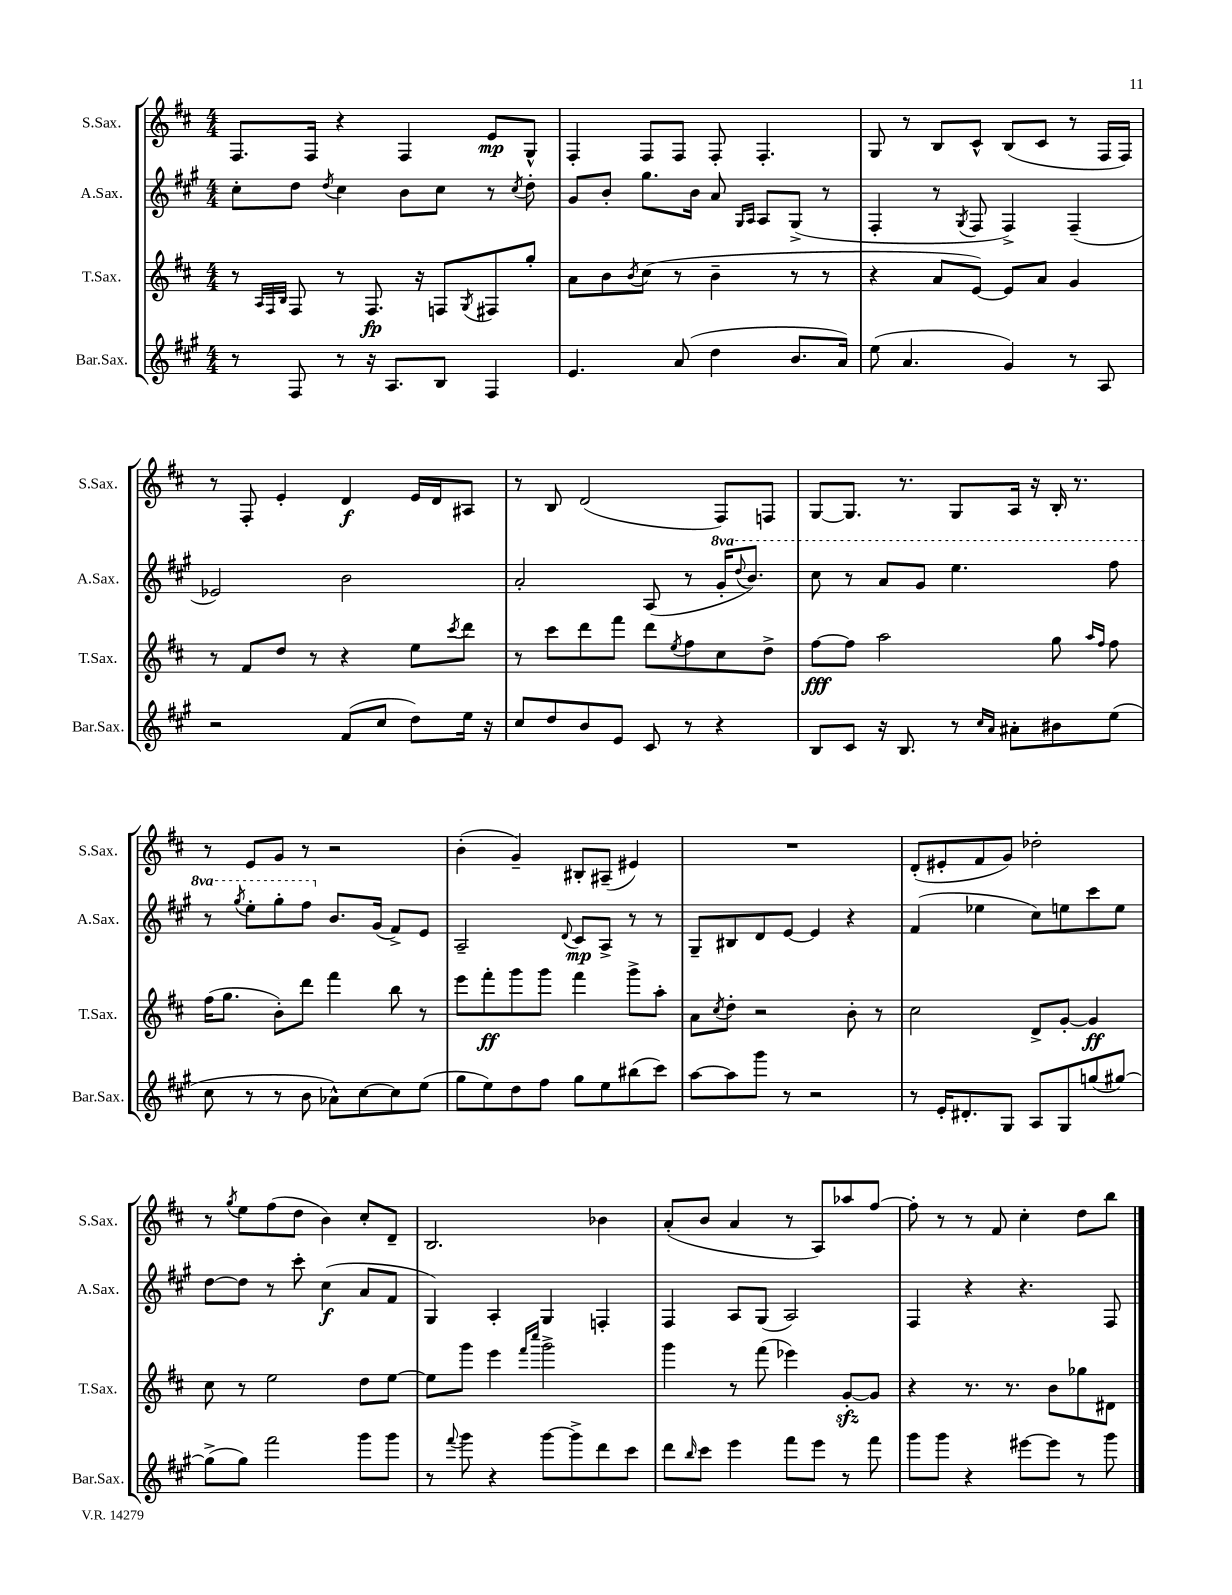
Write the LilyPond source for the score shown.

<<
\new StaffGroup <<
\new Staff = "s0" \with { instrumentName = "S.Sax." shortInstrumentName = "S.Sax." } {
    \clef treble \key d \major \numericTimeSignature \time 4/4
    fis8. fis16 r4 fis4 e'8\mp g8-^ |
    fis4-. fis8 fis8 fis8-. fis4.-. |
    g8 r8 b8 cis'8-^ b8( cis'8 r8 fis16 fis16) |
    r8 fis8-. e'4-. d'4\f e'16 d'16 ais8 |
    r8 b8 d'2( fis8) f8 |
    g8~ g8. r8. g8 a16 r16 b16-. r8. |
    r8 e'8 g'8 r8 r2 |
    b'4-.( g'4--) bis8-. ais8--( eis'4) |
    R1 |
    d'8-.( eis'8-. fis'8 g'8) des''2-. |
    r8 \acciaccatura { g''8 } e''8 fis''8( d''8 b'4) cis''8-. d'8-- |
    b2. bes'4 |
    a'8-.( b'8 a'4 r8 a8) aes''8 fis''8~ |
    fis''8-. r8 r8 fis'8 cis''4-. d''8 b''8 \bar "|." |
}
\new Staff = "s1" \with { instrumentName = "A.Sax." shortInstrumentName = "A.Sax." } {
    \clef treble \key a \major \numericTimeSignature \time 4/4 \set Staff.ottavationMarkups = #ottavation-simple-ordinals
    cis''8-. d''8 \acciaccatura { d''8 } cis''4 b'8 cis''8 r8 \acciaccatura { cis''8 } d''8-. |
    gis'8 b'8-. gis''8. b'16 a'8 \grace { gis16 a16 } a8 gis8->( r8 |
    fis4-. r8 \acciaccatura { gis8 } fis8 fis4->) fis4--( |
    ees'2) b'2 |
    a'2-. a8( r8 \ottava #1 gis''16-. \appoggiatura { d'''8 } b''8.) |
    cis'''8 r8 a''8 gis''8 e'''4. fis'''8 |
    r8 \acciaccatura { gis'''8 } e'''8-. gis'''8-. fis'''8 \ottava #0 b'8. gis'16( fis'8->) e'8 |
    a2-- \appoggiatura { d'8 } cis'8\mp a8-> r8 r8 |
    gis8-- bis8 d'8 e'8~ e'4 r4 |
    fis'4( ees''4 cis''8) e''8 cis'''8 e''8 |
    d''8~ d''8 r8 cis'''8-. cis''4\f( a'8 fis'8 |
    gis4) a4-. gis4 f4-. |
    fis4 a8 gis8( a2) |
    fis4 r4 r4. fis8 \bar "|." |
}
\new Staff = "s2" \with { instrumentName = "T.Sax." shortInstrumentName = "T.Sax." } {
    \clef treble \key d \major \numericTimeSignature \time 4/4
    r8 \grace { a32 fis32 b32 } fis8 r8 fis8.\fp r16 f8 \acciaccatura { g8 } fis8 g''8-. |
    a'8 b'8 \acciaccatura { b'8 } cis''8( r8 b'4-- r8 r8 |
    r4 a'8 e'8~) e'8 a'8 g'4 |
    r8 fis'8 d''8 r8 r4 e''8 \acciaccatura { cis'''8 } d'''8 |
    r8 cis'''8 d'''8 fis'''8 d'''8 \acciaccatura { e''8 } fis''8 cis''8 d''8-> |
    fis''8~\fff fis''8 a''2 g''8 \grace { a''16 fis''16 } fis''8 |
    fis''16( g''8. b'8-.) d'''8 fis'''4 b''8 r8 |
    e'''8 fis'''8-.\ff g'''8 g'''8 fis'''4 g'''8-> a''8-. |
    a'8 \acciaccatura { cis''8 } d''8-. r2 b'8-. r8 |
    cis''2 d'8-> g'8~-. g'4\ff |
    cis''8 r8 e''2 d''8 e''8~ |
    e''8 g'''8 e'''4 \grace { fis'''16 cis''''16 } g'''2-> |
    g'''4 r8 fis'''8( ees'''4) g'8~-.\sfz g'8 |
    r4 r8. r8. b'8 ges''8 dis'8 \bar "|." |
}
\new Staff = "s3" \with { instrumentName = "Bar.Sax." shortInstrumentName = "Bar.Sax." } {
    \clef treble \key a \major \numericTimeSignature \time 4/4
    r8 fis8 r8 r16 a8. b8 fis4 |
    e'4. a'8( d''4 b'8. a'16) |
    e''8( a'4. gis'4) r8 a8 |
    r2 fis'8( cis''8 d''8) e''16 r16 |
    cis''8 d''8 b'8 e'8 cis'8 r8 r4 |
    b8 cis'8 r16 b8. r8 \grace { cis''16 a'16 } ais'8-. bis'8 e''8( |
    cis''8 r8 r8 b'8 aes'8-^) cis''8~ cis''8 e''8( |
    gis''8 e''8) d''8 fis''8 gis''8 e''8 bis''8( cis'''8) |
    a''8~ a''8 gis'''8 r8 r2 |
    r8 e'16-. dis'8.-. gis8 a8 gis8 g''8( gis''8~) |
    gis''8->( gis''8) fis'''2 gis'''8 gis'''8 |
    r8 \appoggiatura { fis'''8 } gis'''8 r4 gis'''8~ gis'''8-> d'''8 cis'''8 |
    d'''8 \grace { b''16 } cis'''8 e'''4 fis'''8 e'''8 r8 fis'''8 |
    gis'''8 gis'''8 r4 eis'''8~ eis'''8 r8 gis'''8 \bar "|." |
}
>>
>>
\layout { \context { \Score \remove "Bar_number_engraver" } }
